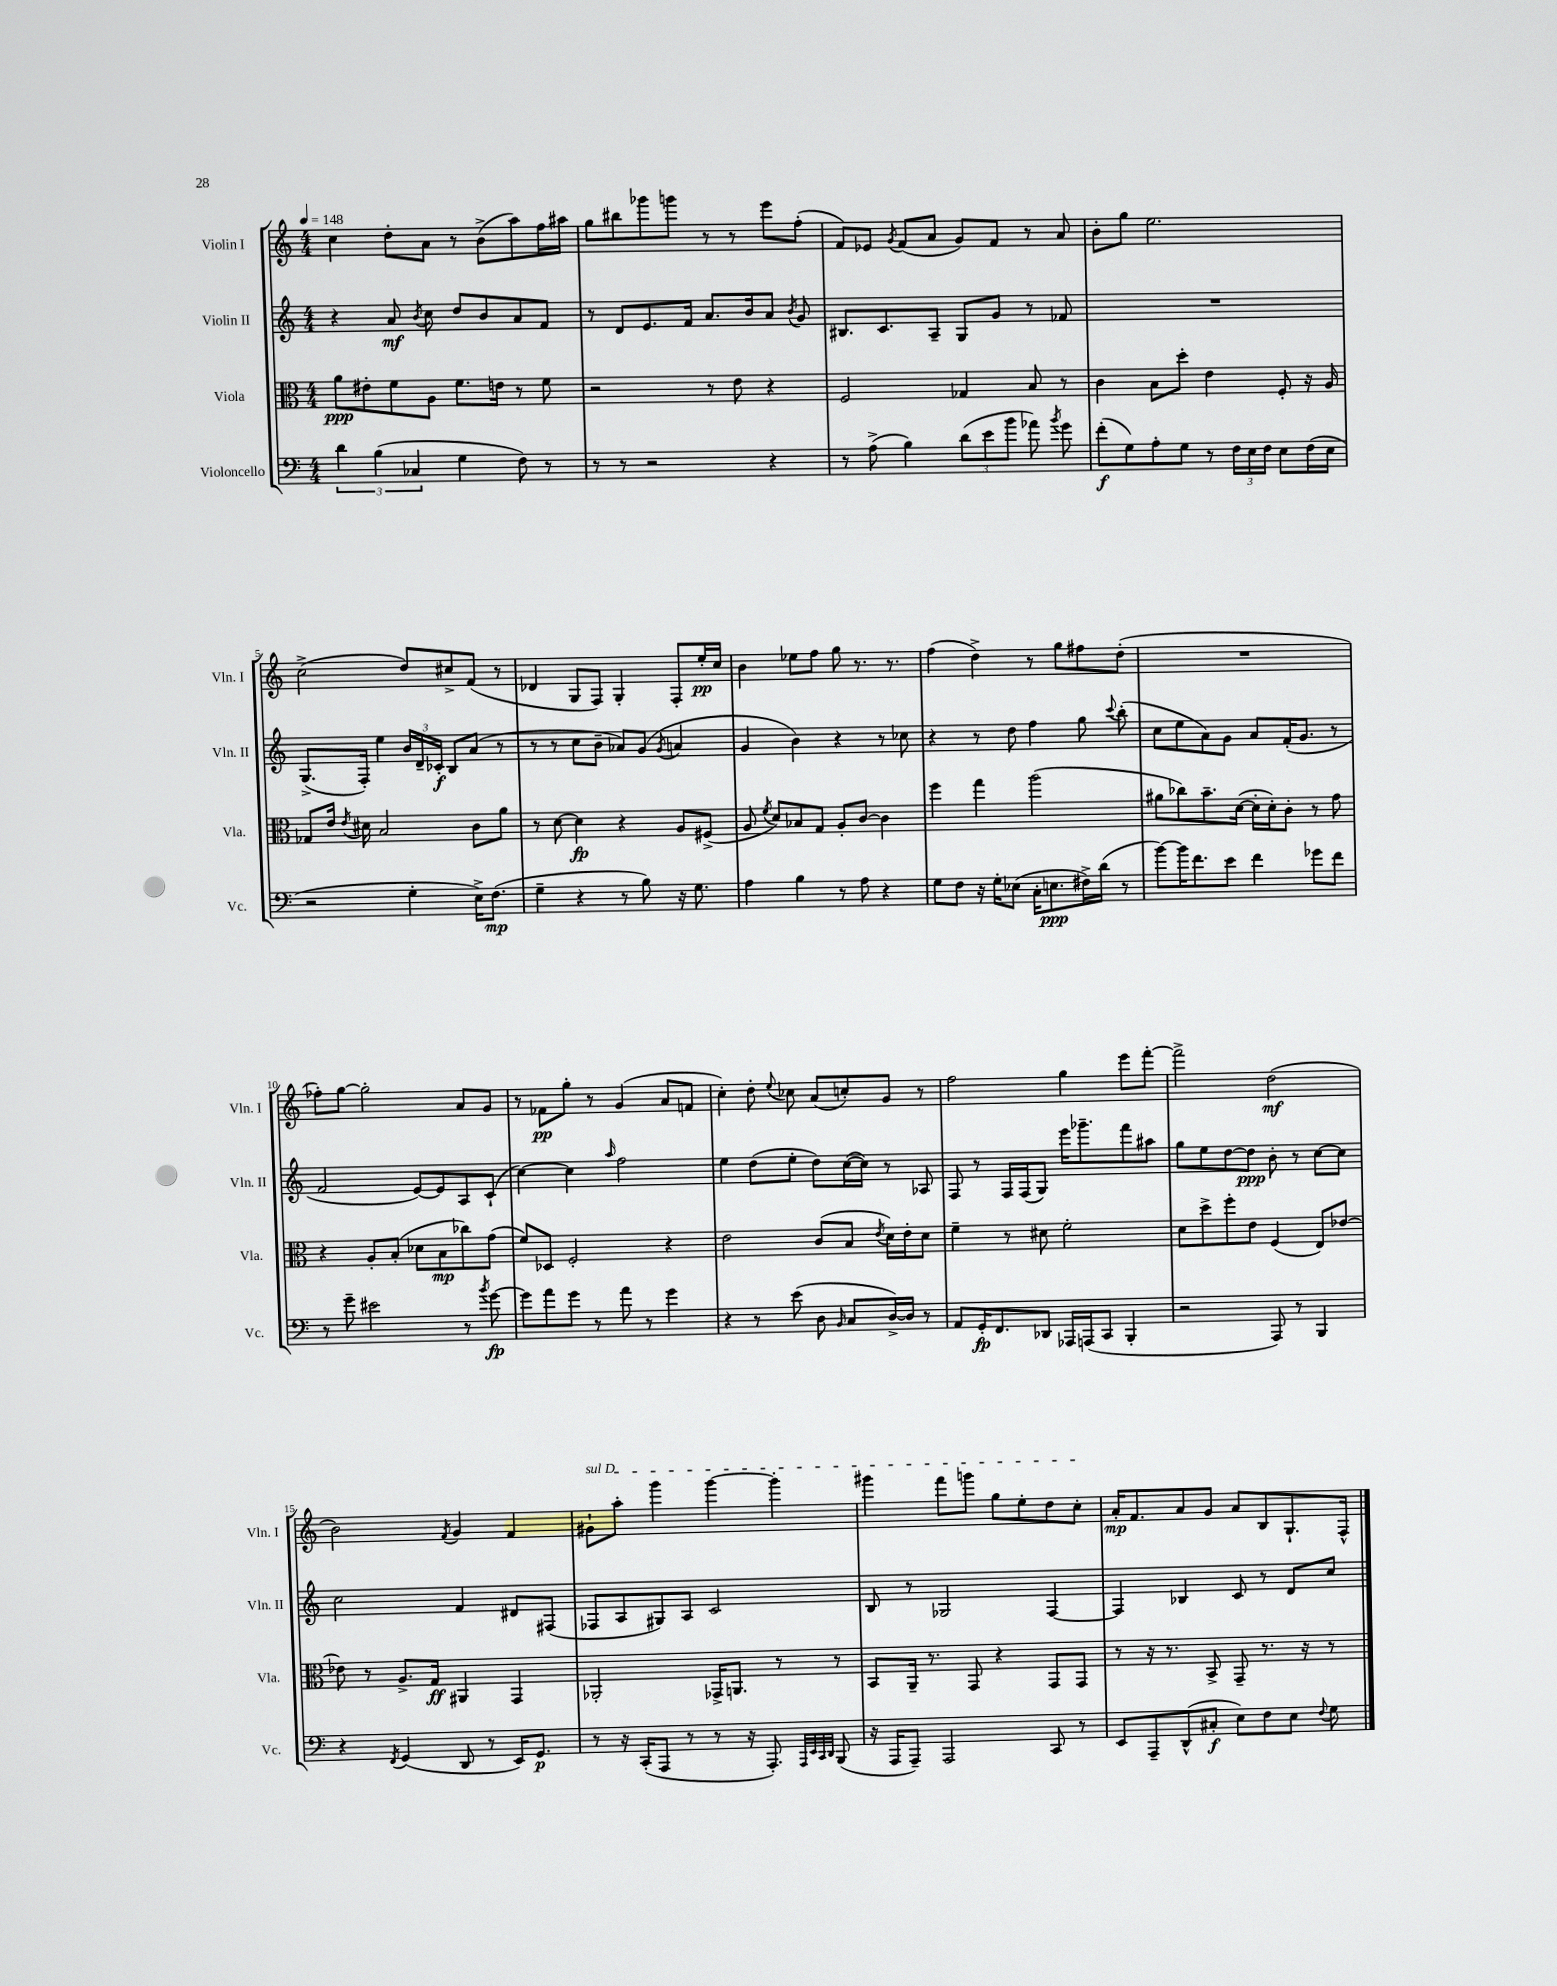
<<
\new StaffGroup <<
\new Staff = "s0" \with { instrumentName = "Violin I" shortInstrumentName = "Vln. I" } {
    \clef treble \key c \major \numericTimeSignature \time 4/4 \tempo 4 = 148
    \autoBeamOff c''4 d''8[-. a'8] r8 b'8[->( a''8) f''16 ais''16] |
    g''8[ bis''8 ges'''8 g'''8] r8 r8 e'''8[ f''8]-.( |
    f'8[) ees'8] \acciaccatura { g'8 } f'8[( a'8] g'8[) f'8] r8 a'8 |
    b'8[-. g''8] e''2. |
    c''2->( d''8[) cis''8-> f'8]( r8 |
    des'4 g8[ f8]) g4-. f8[-. e''16-.\pp c''16] |
    b'4 ees''8[ f''8] g''8 r8. r8. |
    f''4( d''4->) r8 g''8[ fis''8 d''8]-.( |
    R1 |
    fes''8[-.) g''8]~ g''2-. a'8[ g'8] |
    r8 fes'8[\pp g''8]-. r8 g'4( a'8[ f'8] |
    c''4-.) d''8-. \appoggiatura { e''8 } ces''8 a'8[( c''8-.) g'8] r8 |
    f''2 g''4 e'''8[ f'''8]~-. |
    f'''2-> d''2\mf( |
    b'2) \acciaccatura { f'8 } g'4 f'4 |
    \once \override TextSpanner.bound-details.left.text = \markup { \italic "sul D" } gis'8[-!\startTextSpan a''8]-. g'''4 g'''4~ g'''4-. |
    gis'''4 f'''8[ g'''8] g''8[ e''8-. d''8 c''8]-.\stopTextSpan |
    a'16[-.\mp f'8. a'8 g'8] a'8[ b8 g8.-! f16]-^ \bar "|." |
}
\new Staff = "s1" \with { instrumentName = "Violin II" shortInstrumentName = "Vln. II" } {
    \clef treble \key c \major \numericTimeSignature \time 4/4
    \autoBeamOff r4 a'8\mf \acciaccatura { b'8 } c''8 d''8[ b'8 a'8 f'8] |
    r8 d'8[ e'8. f'16] a'8.[ b'16 a'8] \acciaccatura { b'8 } g'8 |
    bis8.[ c'8. a8]-- g8[ g'8] r8 fes'8 |
    R1 |
    g8.[->( f16]-.) e''4 \tuplet 3/2 { b'16[ d'16-- ces'16]-.\f } b8[ a'8]( r8 |
    r8 r8 c''8[ b'8]-- aes'8[) g'8]( \acciaccatura { g'8 } a'4 |
    g'4 b'4) r4 r8 ces''8 |
    r4 r8 d''8 f''4 g''8 \appoggiatura { c'''8 } b''8-.( |
    c''8[ e''8 a'8) g'8] a'8[ f'16-.( g'8.] r8 |
    f'2 e'8[~) e'8 a8 c'8]-!( |
    c''4~) c''4 \grace { a''16 } f''2 |
    e''4 d''8[( e''8]-. d''8[) c''16~( c''16]) r8 aes8 |
    f8 r8 f16[ f16( g8]) e'''16[ ges'''8.-- f'''8 ais''8] |
    g''8[ e''8 d''8~ d''8]\ppp b'8-. r8 c''8[~ c''8] |
    c''2 f'4 dis'8[ fis8]( |
    fes8[ a8 gis8) a8] c'2 |
    b8 r8 ges2 f4~ |
    f4 bes4 c'8 r8 d'8[ c''8] \bar "|." |
}
\new Staff = "s2" \with { instrumentName = "Viola" shortInstrumentName = "Vla." } {
    \clef alto \key c \major \numericTimeSignature \time 4/4
    \autoBeamOff a'8[\ppp eis'8-. f'8 a8] f'8.[ e'16] r8 f'8 |
    r2 r8 e'8 r4 |
    f2 ges4 b8 r8 |
    c'4 b8[ d''8]-. e'4 f8-. r16 a16 |
    ges8[ e'16] \acciaccatura { e'8 } dis'16 b2 c'8[ a'8] |
    r8 d'8~ d'4\fp r4 a8[ fis8]->( |
    a8 \acciaccatura { f'8 } d'8[) bes8 g8] a8[-. c'8]~ c'4 |
    f''4 g''4 a''2( |
    ais'8[ ces''8) b'8.-- d'16]~( d'16[-. d'16-.) c'8]-. r8 g'8 |
    r4 a8[-. b8]-.( des'8[ b8\mp ces''8) g'8]( |
    f'8[) des8] f2-. r4 |
    e'2 c'8[( b8] \acciaccatura { e'8 } d'16[) e'16-. d'8] |
    f'4-- r8 dis'8 f'2-. |
    d'8[ d''8-> f''8-. e'8] f4( e8[) ees'8]~ |
    ees'8 r8 a8.[-> g16]\ff ais,4 g,4 |
    aes,2-. ges,16[-> a,8.] r8 r8 |
    b,8[ a,16]-- r8. g,8 r4 g,8[ g,8] |
    r8 r16 r8. b,8-> g,8-- r8. r16 r8 \bar "|." |
}
\new Staff = "s3" \with { instrumentName = "Violoncello" shortInstrumentName = "Vc." } {
    \clef bass \key c \major \numericTimeSignature \time 4/4
    \autoBeamOff \tuplet 3/2 { d'4 b4( ces4 } g4 f8) r8 |
    r8 r8 r2 r4 |
    r8 a8->( b4) \tuplet 3/2 { d'8[( e'8 b'8] } aes'8) \acciaccatura { b'8 } g'8 |
    f'8[-.\f( g8) a8-. g8] r8 \tuplet 3/2 { f16[ e16 f16] } e8[ f16( e16] |
    r2 g4-. e16[->) f8.]\mp( |
    g4-- r4 r8 b8) r16 g8. |
    a4 b4 r8 a8 r4 |
    g8[ f8] r16 g16[-. ees8]( c16[-. e8.\ppp fis16->) d'16]( r8 |
    b'8[~) b'16 f'8. e'8] f'4 ges'8[ f'8] |
    r8 g'8-- eis'2 r8 \acciaccatura { b'8 } g'8~\fp |
    g'8[ a'8 g'8] r8 a'8 r8 g'4 |
    r4 r8 e'8( d8 \grace { b,16 } c8[ d16~->) d16] r8 |
    a,8[ g,16-.\fp f,8. des,8] aes,,16[ a,,16( c,8] b,,4-. |
    r2 a,,8) r8 b,,4 |
    r4 \acciaccatura { f,8 } g,4( d,8 r8 e,16[) g,8.]\p |
    r8 r16 c,16[-.( a,,8] r8 r8 r16 a,,8.-.) \grace { a,,32[ e,32 c,32 d,32] } b,,8( |
    r16 a,,16[ a,,8]--) a,,2 c,8 r8 |
    e,8[ a,,8-- d,8-^( cis8]-.\f e8[) f8 e8] \appoggiatura { f8 } g8 \bar "|." |
}
>>
>>
